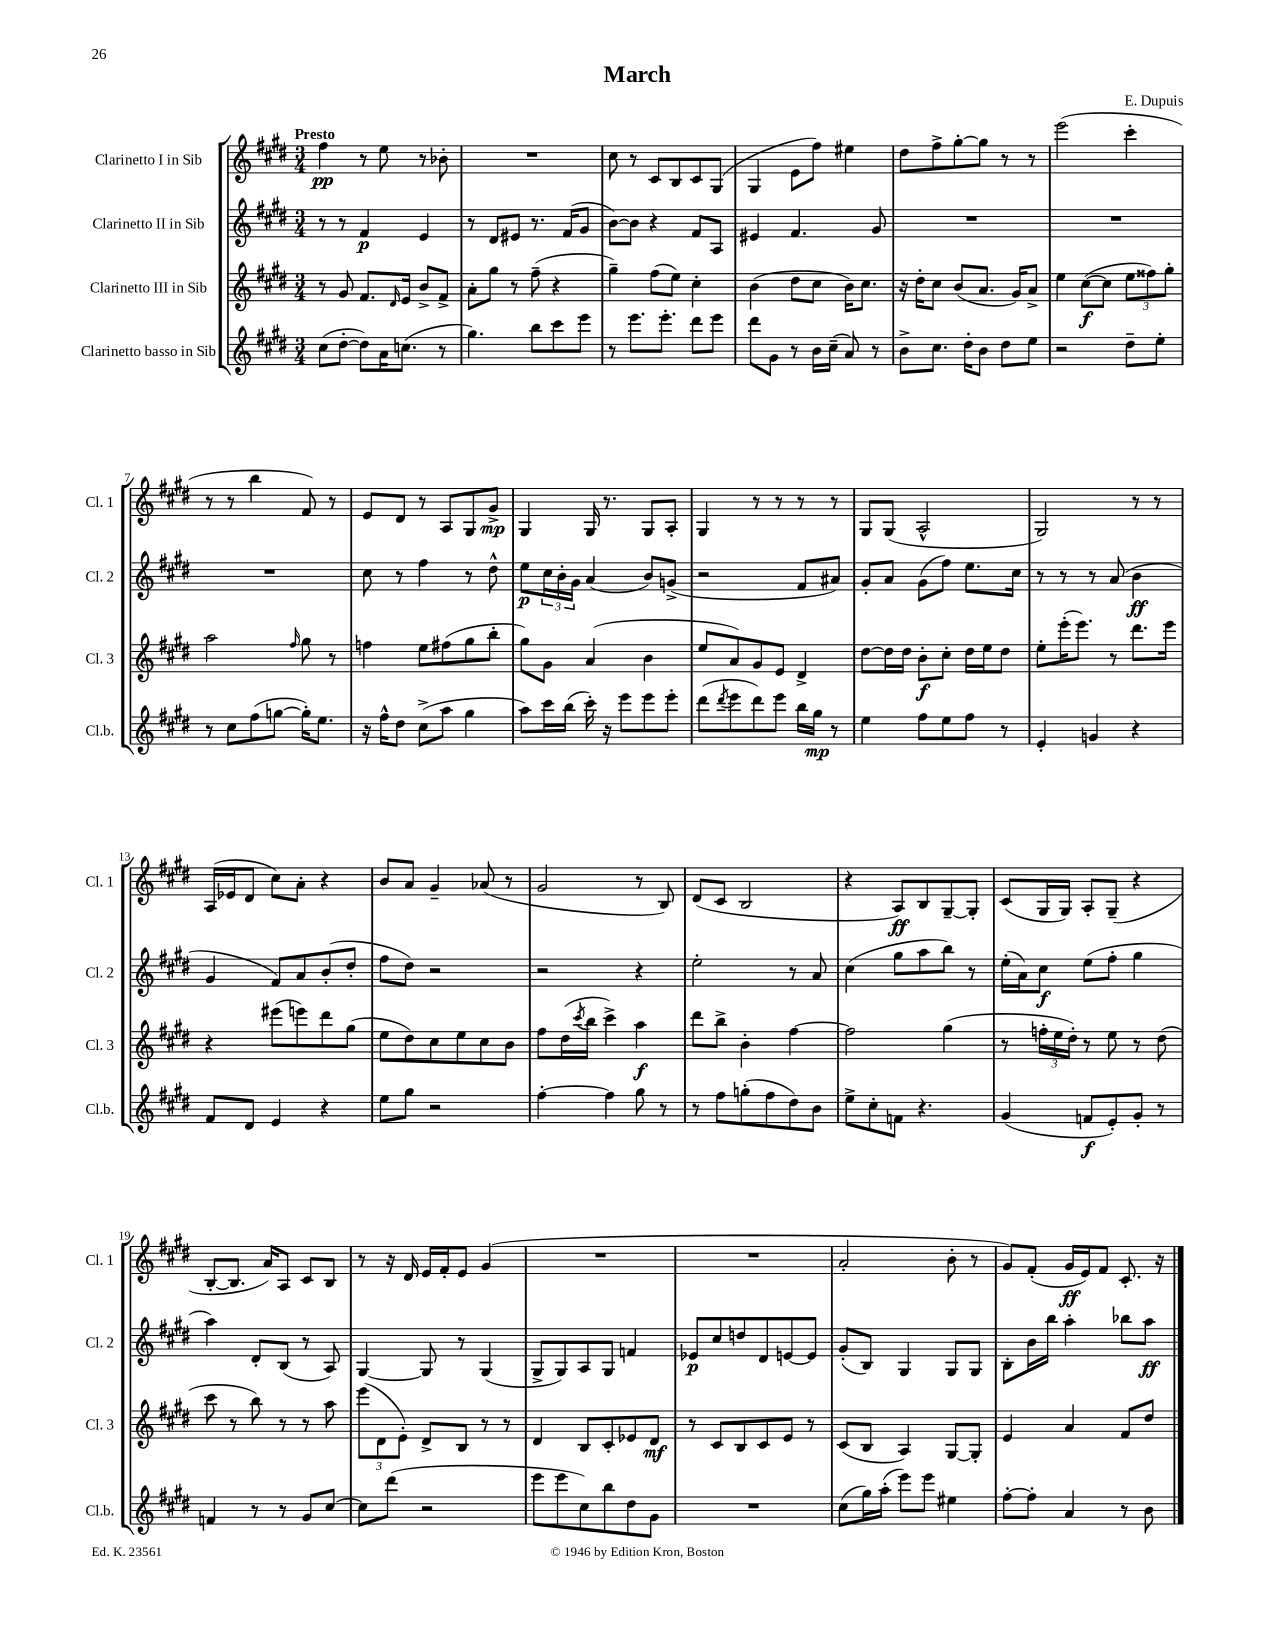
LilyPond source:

\header { title = "March" composer = "E. Dupuis" }
<<
\new StaffGroup <<
\new Staff = "s0" \with { instrumentName = "Clarinetto I in Sib" shortInstrumentName = "Cl. 1" } {
    \clef treble \key e \major \numericTimeSignature \time 3/4 \tempo "Presto"
    fis''4\pp r8 e''8 r8 bes'8-. |
    R2. |
    cis''8 r8 cis'8 b8 cis'8 gis8( |
    gis4 e'8 fis''8) eis''4 |
    dis''8 fis''8-> gis''8~-. gis''8 r8 r8 |
    e'''2( cis'''4-. |
    r8 r8 b''4 fis'8) r8 |
    e'8 dis'8 r8 a8 gis8 gis'8->\mp |
    gis4 gis16 r8. gis8 a8-. |
    gis4 r8 r8 r8 r8 |
    gis8 gis8( a2-^ |
    gis2) r8 r8 |
    a16( ees'16 dis'8 cis''8) a'8-. r4 |
    b'8 a'8 gis'4-- aes'8( r8 |
    gis'2 r8 b8) |
    dis'8( cis'8 b2 |
    r4 a8\ff) b8 gis8~-- gis8-. |
    cis'8( gis16 gis16) a8-. gis8--( r4 |
    b8~-. b8. a'16) a8 cis'8 b8 |
    r8 r16 dis'16 e'16 fis'16-. e'8 gis'4( |
    R2. |
    R2. |
    a'2-. b'8-. r8 |
    gis'8) fis'8-.( gis'16\ff e'16) fis'8 cis'8.-. r16 \bar "|." |
}
\new Staff = "s1" \with { instrumentName = "Clarinetto II in Sib" shortInstrumentName = "Cl. 2" } {
    \clef treble \key e \major \numericTimeSignature \time 3/4
    r8 r8 fis'4\p e'4 |
    r8 dis'8 eis'8 r8. fis'16( gis'8 |
    b'8~) b'8 r4 fis'8 a8 |
    eis'4 fis'4. gis'8 |
    R2. |
    R2. |
    R2. |
    cis''8 r8 fis''4 r8 dis''8-^ |
    e''8\p \tuplet 3/2 { cis''16 b'16-. gis'16 } a'4( b'8) g'8->( |
    r2 fis'8 ais'8) |
    gis'8-. a'8 gis'8( fis''8) e''8. cis''16 |
    r8 r8 r8 a'8( b'4\ff |
    gis'4 fis'8) a'8 b'8-.( dis''8-. |
    fis''8 dis''8) r2 |
    r2 r4 |
    e''2-. r8 a'8 |
    cis''4( gis''8 a''8 b''8) r8 |
    e''16-.( a'16) cis''8\f e''8( fis''8-. gis''4 |
    a''4) dis'8-. b8( r8 a8) |
    gis4~ gis8 r8 gis4( |
    gis8-> gis8) a8 gis8 f'4 |
    ees'8\p cis''8 d''8 dis'8 e'8~ e'8 |
    gis'8-.( b8) gis4 gis8 gis8 |
    b8-. b'16 b''16 a''4-. bes''8 a''8\ff \bar "|." |
}
\new Staff = "s2" \with { instrumentName = "Clarinetto III in Sib" shortInstrumentName = "Cl. 3" } {
    \clef treble \key e \major \numericTimeSignature \time 3/4
    r8 gis'8 fis'8. \grace { dis'16 } e'16 b'8-> fis'8-> |
    a'8-. gis''8 r8 fis''8--( r4 |
    gis''4--) fis''8( e''8) cis''4-. |
    b'4( dis''8 cis''8 b'16) cis''8. |
    r16 dis''16-. cis''8 b'8( a'8. gis'16) a'8-> |
    e''4 cis''8~\f( cis''8 \tuplet 3/2 { e''8 fisis''8) gis''8-. } |
    a''2 \grace { fis''16 } gis''8 r8 |
    f''4 e''8 fis''8( gis''8 b''8-. |
    gis''8) gis'8 a'4( b'4 |
    e''8 a'8) gis'8 e'8 dis'4-> |
    dis''8~ dis''16 dis''16 b'8-.\f cis''8-. dis''16 e''16 dis''8 |
    e''8-. e'''16-.( e'''8.) r8 dis'''8. e'''16 |
    r4 eis'''8( e'''8) dis'''8 gis''8( |
    e''8 dis''8) cis''8 e''8 cis''8 b'8 |
    fis''8 dis''16( \acciaccatura { cis'''8 } b''16 cis'''4->) a''4\f |
    dis'''8 b''8-> b'4-. fis''4~ |
    fis''2 gis''4( |
    r8 \tuplet 3/2 { f''16-. e''16 dis''16-.) } r8 e''8 r8 dis''8( |
    cis'''8 r8 b''8) r8 r8 a''8 |
    \tuplet 3/2 { e'''8( dis'8 e'8-.) } dis'8-> b8 r8 r8 |
    dis'4 b8 cis'8-. ees'8 dis'8\mf |
    r8 cis'8 b8 cis'8 e'8 r8 |
    cis'8( b8 a4) gis8~ gis8-. |
    e'4 a'4 fis'8 dis''8 \bar "|." |
}
\new Staff = "s3" \with { instrumentName = "Clarinetto basso in Sib" shortInstrumentName = "Cl.b." } {
    \clef treble \key e \major \numericTimeSignature \time 3/4
    cis''8( dis''8~-. dis''8) a'16 c''8.( r8 |
    gis''4.) b''8 cis'''8 e'''8 |
    r8 e'''8. e'''8.-. dis'''8 e'''8 |
    dis'''8 gis'8 r8 b'16 cis''16--( a'8) r8 |
    b'8-> cis''8. dis''16-. b'8 dis''8 e''8 |
    r2 dis''8-- e''8-. |
    r8 cis''8 fis''8( g''8~ g''16-.) e''8. |
    r16 fis''16-^ dis''8 cis''8->( a''8 gis''4 |
    a''8) cis'''16 b''16( cis'''16-.) r16 e'''8 e'''8 e'''8-. |
    dis'''8( \acciaccatura { dis'''8 } e'''8 dis'''8) e'''8 b''16 gis''16\mp r8 |
    e''4 fis''8 e''8 fis''8 r8 |
    e'4-. g'4 r4 |
    fis'8 dis'8 e'4 r4 |
    e''8 gis''8 r2 |
    fis''4~-. fis''4 gis''8 r8 |
    r8 fis''8 g''8-.( fis''8 dis''8) b'8 |
    e''8-> cis''8-. f'8 r4. |
    gis'4( f'8\f e'8-.) gis'8-. r8 |
    f'4 r8 r8 gis'8 cis''8~ |
    cis''8 dis'''8( r2 |
    e'''8 e'''8 cis''8) b''8 dis''8 gis'8 |
    R2. |
    cis''8( gis''16) a''16-.( e'''8) e'''8 eis''4 |
    fis''8~-. fis''8-. a'4 r8 b'8 \bar "|." |
}
>>
>>
